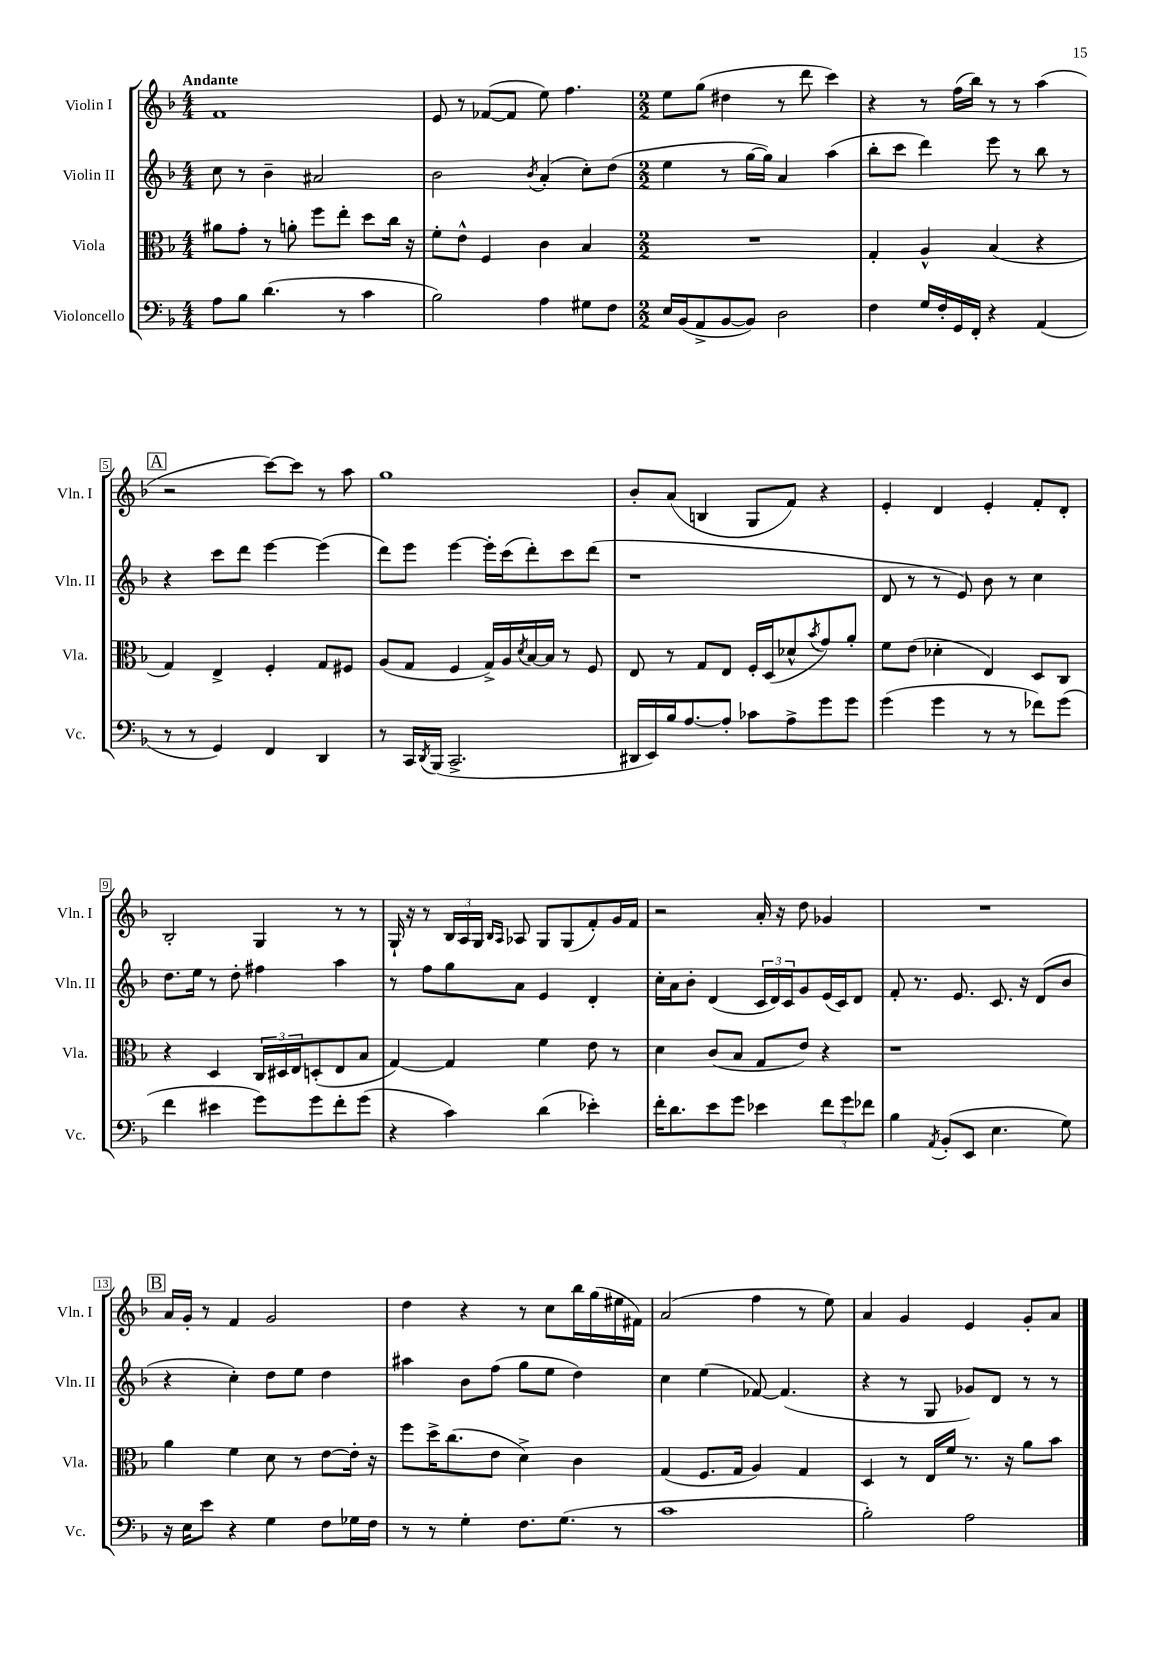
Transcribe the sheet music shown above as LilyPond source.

<<
\new StaffGroup <<
\new Staff = "s0" \with { instrumentName = "Violin I" shortInstrumentName = "Vln. I" } {
    \clef treble \key f \major \numericTimeSignature \time 4/4 \tempo "Andante"
    f'1 |
    e'8 r8 fes'8~( fes'8 e''8) f''4. |
    \numericTimeSignature \time 2/2 e''8 g''8( dis''4 r8 d'''8 c'''4) |
    r4 r8 f''16( bes''16) r8 r8 a''4( |
    \mark \markup { \box "A" } r2 c'''8~) c'''8 r8 a''8 |
    g''1 |
    bes'8-. a'8( b4 g8 f'8) r4 |
    e'4-. d'4 e'4-. f'8-. d'8-. |
    bes2-. g4 r8 r8 |
    g16-! r16 r8 \tuplet 3/2 { bes16 a16 g16 } \grace { bes16 a16 } aes8 g8 g8( f'8-.) g'16 f'16 |
    r2 a'16-. r16 d''8 ges'4 |
    R1 |
    \mark \markup { \box "B" } a'16 g'16-. r8 f'4 g'2 |
    d''4 r4 r8 c''8 bes''16 g''16( eis''16 fis'16) |
    a'2( f''4 r8 e''8) |
    a'4 g'4 e'4 g'8-. a'8 \bar "|." |
}
\new Staff = "s1" \with { instrumentName = "Violin II" shortInstrumentName = "Vln. II" } {
    \clef treble \key f \major \numericTimeSignature \time 4/4
    c''8 r8 bes'4-- ais'2 |
    bes'2 \acciaccatura { bes'8 } a'4-.( c''8-.) d''8( |
    \numericTimeSignature \time 2/2 e''4 r8 g''16~ g''16) a'4 a''4( |
    bes''8-. c'''8 d'''4) e'''8 r8 bes''8 r8 |
    \mark \markup { \box "A" } r4 c'''8 d'''8 e'''4~ e'''4( |
    d'''8) e'''8 e'''4~ e'''16-. c'''16( d'''8-.) c'''8 d'''8( |
    r1 |
    d'8 r8 r8 e'8) bes'8 r8 c''4 |
    d''8. e''16 r8 d''8-. fis''4 a''4 |
    r8 f''8 g''8 a'8 e'4 d'4-. |
    c''16-. a'16 bes'8-. d'4( \tuplet 3/2 { c'16 d'16) c'16 } g'8 e'16( c'16) d'8 |
    f'8-. r8. e'8. c'8. r16 d'8( bes'8 |
    \mark \markup { \box "B" } r4 c''4-.) d''8 e''8 d''4 |
    ais''4 bes'8 f''8( g''8 e''8 d''4) |
    c''4 e''4( fes'8~) fes'4.( |
    r4 r8 g8 ges'8) d'8 r8 r8 \bar "|." |
}
\new Staff = "s2" \with { instrumentName = "Viola" shortInstrumentName = "Vla." } {
    \clef alto \key f \major \numericTimeSignature \time 4/4
    ais'8 g'8-. r8 a'8-. f''8 e''8-. d''8 c''16 r16 |
    f'8-. e'8-^ f4 c'4 bes4 |
    \numericTimeSignature \time 2/2 R1 |
    g4-. a4-^ bes4( r4 |
    \mark \markup { \box "A" } g4) e4-> f4-. g8 fis8 |
    a8( g8 f4 g16->) a16 \acciaccatura { d'8 } bes16~ bes16 r8 f8 |
    e8 r8 g8 e8 f16-. d16( des'8-^ \acciaccatura { bes'8 } g'8) a'8-. |
    f'8 e'8( des'4-. e4) d8 c8 |
    r4 d4 \tuplet 3/2 { c16 dis16 e16 } d8-.( e8 bes8 |
    g4~) g4 f'4 e'8 r8 |
    d'4 c'8( bes8 g8 e'8) r4 |
    r1 |
    \mark \markup { \box "B" } a'4 f'4 d'8 r8 e'8~ e'16-. r16 |
    f''8 d''16-> c''8.( e'8 d'4->) c'4 |
    g4( f8. g16 a4) g4 |
    d4 r8 e16 f'16 r8. r16 a'8 bes'8 \bar "|." |
}
\new Staff = "s3" \with { instrumentName = "Violoncello" shortInstrumentName = "Vc." } {
    \clef bass \key f \major \numericTimeSignature \time 4/4
    a8 bes8 d'4.( r8 c'4 |
    bes2) a4 gis8 f8 |
    \numericTimeSignature \time 2/2 e16 bes,16( a,8-> bes,8~ bes,8) d2 |
    f4 g16 f16-. g,16 f,16-. r4 a,4( |
    \mark \markup { \box "A" } r8 r8 g,4) f,4 d,4 |
    r8 c,16 \acciaccatura { d,8 } bes,,16( c,2.-> |
    dis,16 e,16) bes16 a8.~ a8-. ces'8 a8-> g'8 g'8 |
    g'4( g'4 r8 r8 fes'8) g'8( |
    f'4 eis'4 g'8) g'8 f'8-. g'8( |
    r4 c'4) d'4( ees'4-.) |
    f'16-. d'8. e'8 g'8 ees'4 \tuplet 3/2 { f'8 g'8 fes'8 } |
    bes4 \acciaccatura { a,8 } bes,8-.( e,8 e4. g8) |
    \mark \markup { \box "B" } r16 e16 e'8 r4 g4 f8 ges16 f16 |
    r8 r8 g4-. f8. g8.( r8 |
    c'1 |
    bes2-.) a2 \bar "|." |
}
>>
>>
\layout { \context { \Score \override BarNumber.stencil = #(make-stencil-boxer 0.1 0.3 ly:text-interface::print) } }
